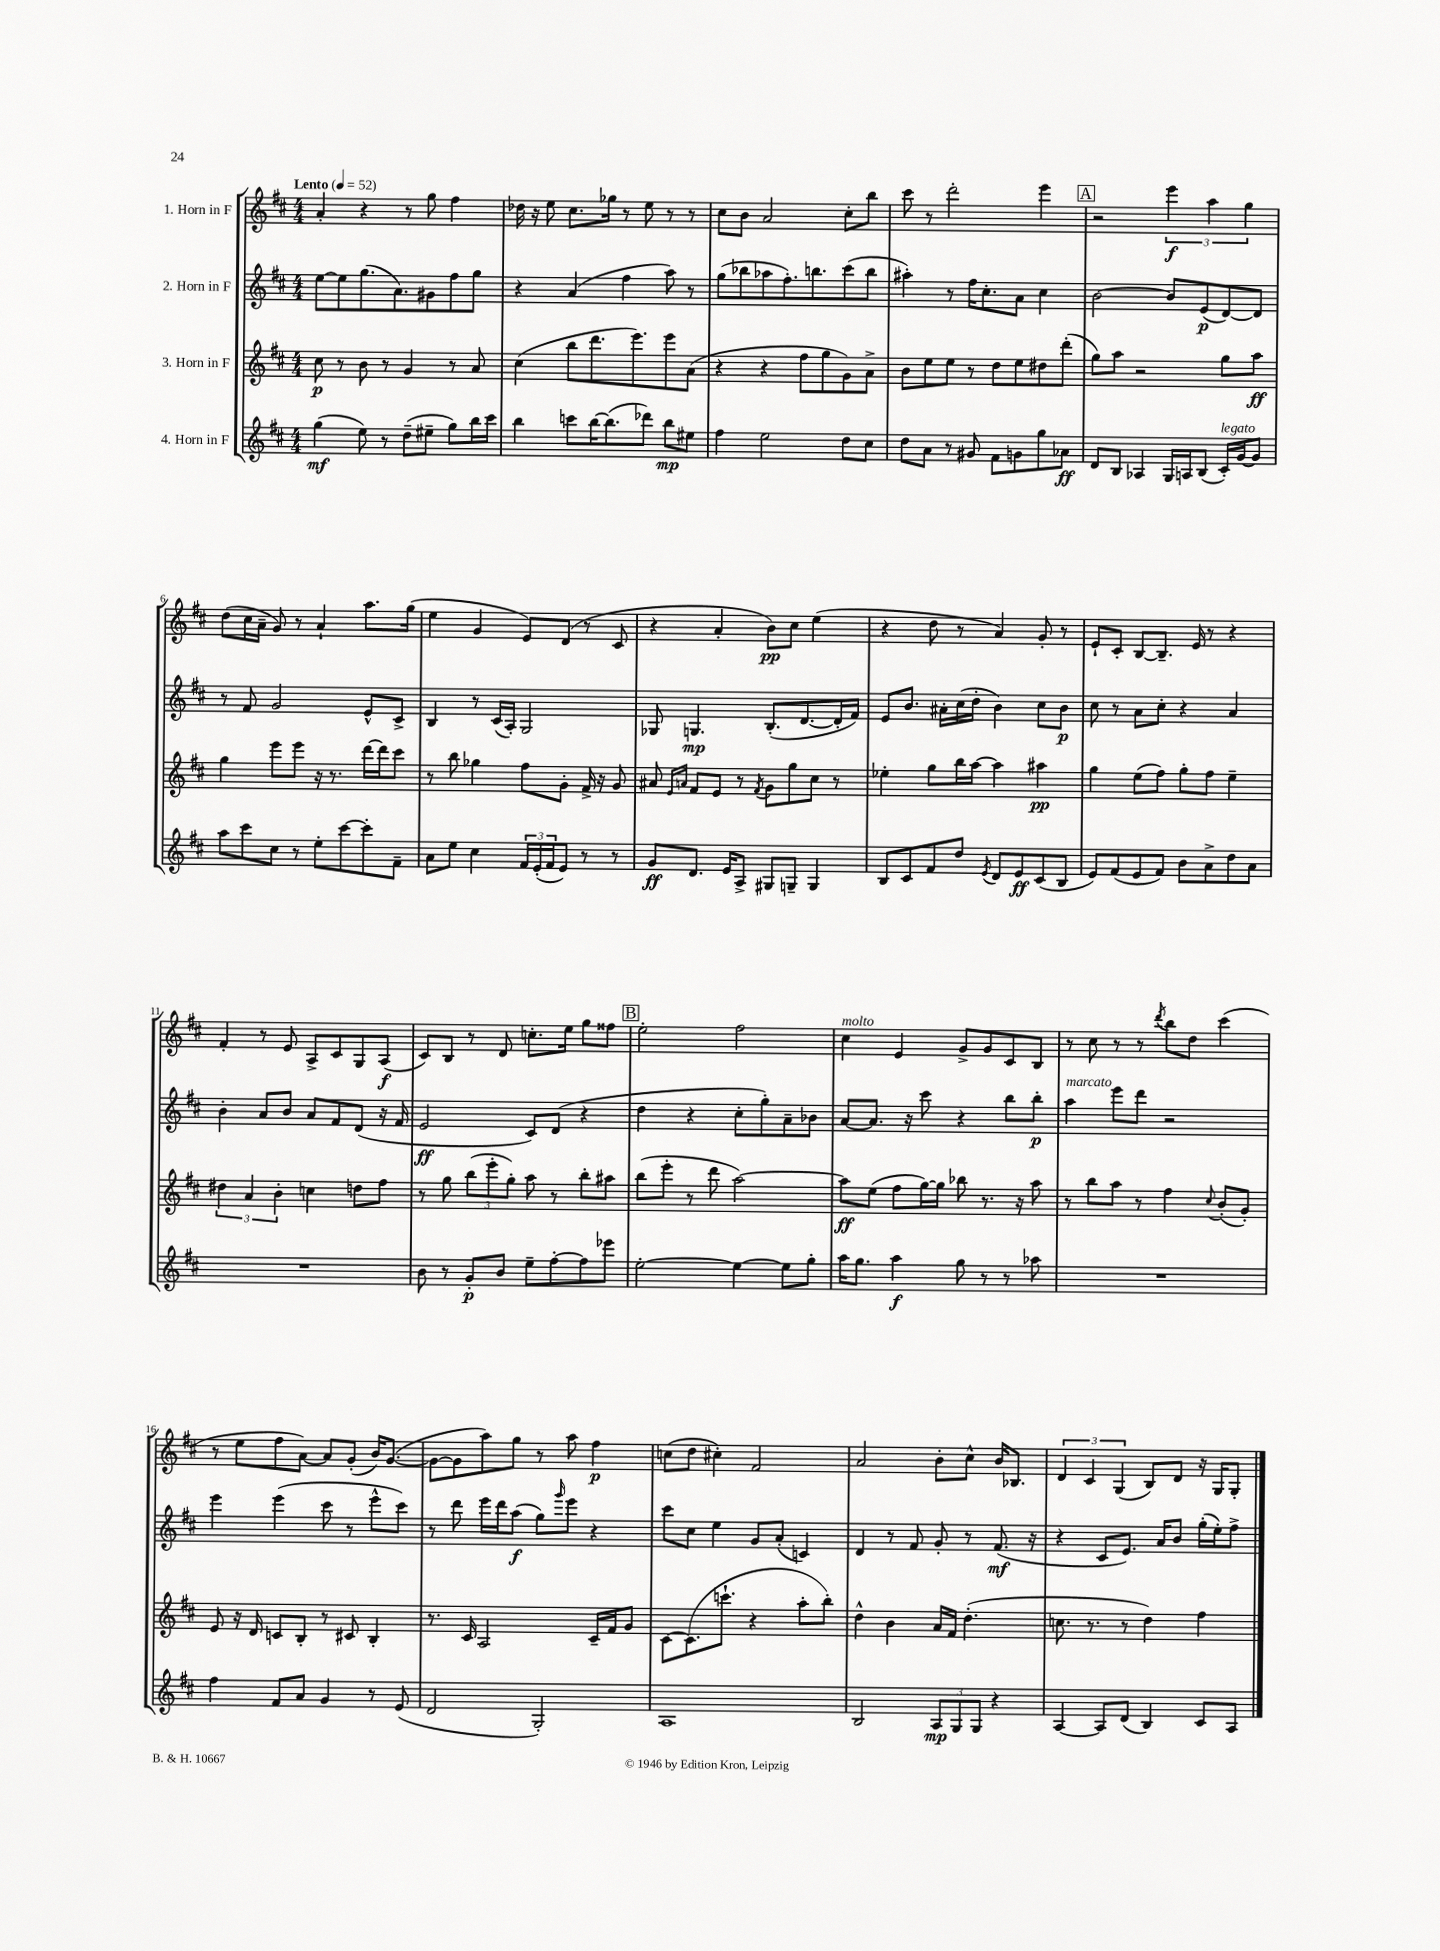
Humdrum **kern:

**kern	**kern	**kern	**kern
*staff4	*staff3	*staff2	*staff1
*clefG2	*clefG2	*clefG2	*clefG2
*k[f#c#]	*k[f#c#]	*k[f#c#]	*k[f#c#]
*M4/4	*M4/4	*M4/4	*M4/4
*MM52	*MM52	*MM52	*MM52
(4gg\	8cc#\	[8ee\L	4a'/
.	8r	8ee\]	.
8ee\)	8b\	(8.gg\	4r
8r	8r	.	.
.	.	8.a\)	.
(8dd~\L	4g/	.	8r
8ee#~\J	.	8g#\	8gg\
8gg\L)	8r	8ff#\	4ff#\
16bb\L	8a/	8gg\J	.
16ccc#\JJ	.	.	.
=	=	=	=
4bb\	(4cc#\	4r	16dd-\
.	.	.	16r
.	.	.	8ee\
8ccc\L	8bb\L	(4a/	8.cc#\L
[16bb\K	8.ddd\	.	.
(8.bb\]	.	.	16gg-\Jk
.	.	4ff#\	8r
.	8.eee\)	.	.
8ddd-\J)	.	.	8ee\
8bb\L	8eee\	8aa\)	8r
8ee#\J	(8a\J	8r	8r
=	=	=	=
4ff#\	4r	(8gg\L	8cc#\L
.	.	8bb-\	8b\J
2ee\	4r	8aa-\	2a/
.	.	8.ff#'\)	.
.	8ff#\L	.	.
.	.	8.bb\	.
.	8gg\	.	.
8dd\L	8g\)	(8ccc#\	8cc#'\L
8cc#\J	8a^\J	8bb\J	8bb\J
=	=	=	=
8dd\L	8b\L	4aa#'\)	8ccc#\
8a\J	8ee\	.	8r
8r	8ee\J	8r	2ddd'\
8g#/	8r	16ff#\LK	.
.	.	8.cc#'\	.
8f#\L	8dd\L	.	.
8g\	8ee\	8a\J	.
8gg\	8dd#\	4cc#\	4eee\
8a-\J	(8ddd'\J	.	.
=	=	=	=
8d/L	8gg\L)	[2b\	2r
8B/J	8aa\J	.	.
4A-/	2r	.	.
16G/LL	.	8b/]L	6eee\
16A/J	.	.	.
(8B/J	.	(8e/	.
.	.	.	6aa\
16c#'/LL)	8gg\L	[8d/)	.
[16g/J	.	.	.
.	.	.	6gg\
8g/]J	8aa\J	8d/]J	.
=	=	=	=
8aa\L	4gg\	8r	(8dd\L
8ccc#\	.	8f#/	16cc#\L
.	.	.	16a~\JJ
8cc#\J	8eee\L	2g/	8g/)
8r	8eee\J	.	8r
8ee'\L	16r	.	4a`/
.	8.r	.	.
[8ccc#\	.	.	.
8ccc#'\]	[16ddd\LL	8e^^/L	8.aa\L
.	16ddd\]J	.	.
8f#~\J	8ccc#\J	8c#^/J	.
.	.	.	(16gg\Jk
=	=	=	=
8a\L	8r	4B/	4ee\
8ee\J	8bb\	.	.
4cc#\	4gg-\	8r	4g/
.	.	(16c#/LL	.
.	.	16A'/JJ)	.
24f#/LL	8ff#\L	2G/	8e/L)
(24e'/	.	.	.
24f#/J	.	.	.
8e/J)	8g'\J	.	(8d/J
8r	16f#^/	.	8r
.	16r	.	.
8r	8g/	.	8c#/
=	=	=	=
8g/L	8a#/	8G-/	4r
.	16qqe/LL	.	.
.	16qqa/JJ	.	.
8.d/J	8f#/L	4.G/	.
.	8e/J	.	4a'/
16e/LK	.	.	.
8A^/J	8r	.	.
.	8qf#/	.	.
8G#/L	8g\L	(8.B'/L	8b\L)
8G~/J	8gg\	.	8cc#\J
.	.	[8.d/	.
4G/	8cc#\J	.	(4ee\
.	8r	16d'/]L	.
.	.	16f#/JJ)	.
=	=	=	=
8B/L	4ee-'\	8e/L	4r
8c#/	.	8.b/J	.
8f#/	8gg\L	.	8dd\
.	.	16a#'\LL	.
8dd/J	16bb\L	(16cc#\	8r
.	[16aa\JJ	16dd'\JJ	.
8qe/	.	.	.
8d/L	4aa\]	4b\)	4a/)
8e/	.	.	.
(8c#/	4aa#\	8cc#\L	8g'/
8B/J	.	8b\J	8r
=	=	=	=
8e/L)	4gg\	8cc#\	8e`/L
(8f#/	.	8r	8c#'/J
8e/	(8ee\L	8a\L	[8B/L
8f#/J)	8ff#\J)	8cc#'\J	8.B~/]J
8b\L	8gg'\L	4r	.
.	.	.	16e/
8a^\	8ff#\J	.	8r
8dd\	4ee~\	4a/	4r
8a\J	.	.	.
=	=	=	=
1r	6dd#\	4b'\	4f#'/
.	6a/	.	.
.	.	8a/L	8r
.	6b'\	.	.
.	.	8b/J	8e/
.	4cc\	8a/L	8A^/L
.	.	8f#/	8c#/
.	8dd\L	(8d/J	8G/
.	8ff#\J	16r	(8A/J
.	.	16f#/	.
=	=	=	=
8b\	8r	2e/	8c#/L)
8r	8gg\	.	8B/J
8g'/L	(12bb\L	.	8r
.	12eee'\	.	.
8b/J	.	.	8d/
.	12gg'\J)	.	.
8ee~\L	8aa\	8c#/L)	8.cc'\L
[8ff#'\	8r	(8d/J	.
.	.	.	16ee\Jk
8ff#\]	8bb'\L	4r	8gg\L
8eee-\J	8aa#\J	.	8ff##\J
=	=	=	=
[2ee'\	(8bb\L	4dd\	2ee'\
.	8eee'\J	.	.
.	8r	4r	.
.	8ddd\	.	.
4ee\_	[2aa\)	8cc#'\L	2ff#\
.	.	8gg'\)	.
8ee\]L	.	8a~\	.
8gg'\J	.	8b-\J	.
=	=	=	=
16aa\LK	8aa\]L	[8a/L	4cc#\
8.gg\J	.	.	.
.	(8ee\J	8.a/]J	.
4aa\	8ff#\L	.	4e/
.	.	16r	.
.	[16gg\L)	8ccc#\	.
.	16gg\]JJ	.	.
8gg\	8bb-\	4r	8g^/L
8r	8.r	.	8g/
8r	.	8bb\L	8c#/
.	16r	.	.
8aa-\	8aa\	8bb'\J	8B/J
=	=	=	=
1r	8r	4aa\	8r
.	8bb\L	.	8cc#\
.	8aa\J	8eee\L	8r
.	8r	8ddd\J	8r
.	.	.	8qddd/
.	4ff#\	2r	8bb\L
.	.	.	8dd\J
.	8qqcc#/	.	.
.	(8b'/L	.	(4ccc#\
.	8g'/J)	.	.
=	=	=	=
4ff#\	8e/	4eee\	8r
.	16r	.	8ee\L
.	16d/	.	.
8f#/L	8c/L	(4eee\	8ff#\
8a/J	8B'/J	.	[8a\J)
4g/	8r	8ccc#\	8a/]L
.	8c#/	8r	(8g'/J
8r	4B'/	8eee^^\L	16b/LK)
.	.	.	([8.g/J
(8e/	.	8ccc#\J)	.
=	=	=	=
2d/	8.r	8r	8g\_L
.	.	8ddd\	8g\]
.	16c#/	.	.
.	2A/	16eee\LL	8aa\)
.	.	16ddd\J	.
.	.	(8aa\J	8gg\J
2G'/)	.	8gg\L)	8r
.	.	16qqggg/	.
.	.	8eee\J	8aa\
.	16c#~/LL	4r	4ff#\
.	16f#/J	.	.
.	8g/J	.	.
=	=	=	=
1A	[8c#\L	8ccc#\L	(8cc\L
.	(8.c#\]	8cc#\J	8dd\J
.	.	4ee\	4cc#'\)
.	8.ccc`\J	.	.
.	4r	8g/L	2f#/
.	.	(8a'/J	.
.	8aa'\L	4c/)	.
.	8bb'\J)	.	.
=	=	=	=
2B/	4dd^^\	4d/	2a/
.	4b\	8r	.
.	.	8f#/	.
12A/L	16a/LL	8g'/	8b'\L
.	16f#/JJ	.	.
12G/	.	.	.
.	(4.dd'\	8r	8cc#^^\J
12G/J	.	.	.
4r	.	(8.f#/	16b/LK
.	.	.	8.B-/J
.	.	16r	.
=	=	=	=
[4A/	8.cc\	4r	6d/
.	.	.	6c#/
.	8.r	.	.
8A/]L	.	8c#/L	.
.	.	.	(6G/
(8d/J	8r	8.e/J)	.
4B/)	4dd\)	.	8B/L)
.	.	16a/LK	.
.	.	8b/J	8d/J
8c#/L	4ff#\	(16gg'\LL	16r
.	.	16ee'\J)	16G/LK
8A/J	.	8ff#^\J	8G'/J
==	==	==	==
*-	*-	*-	*-
